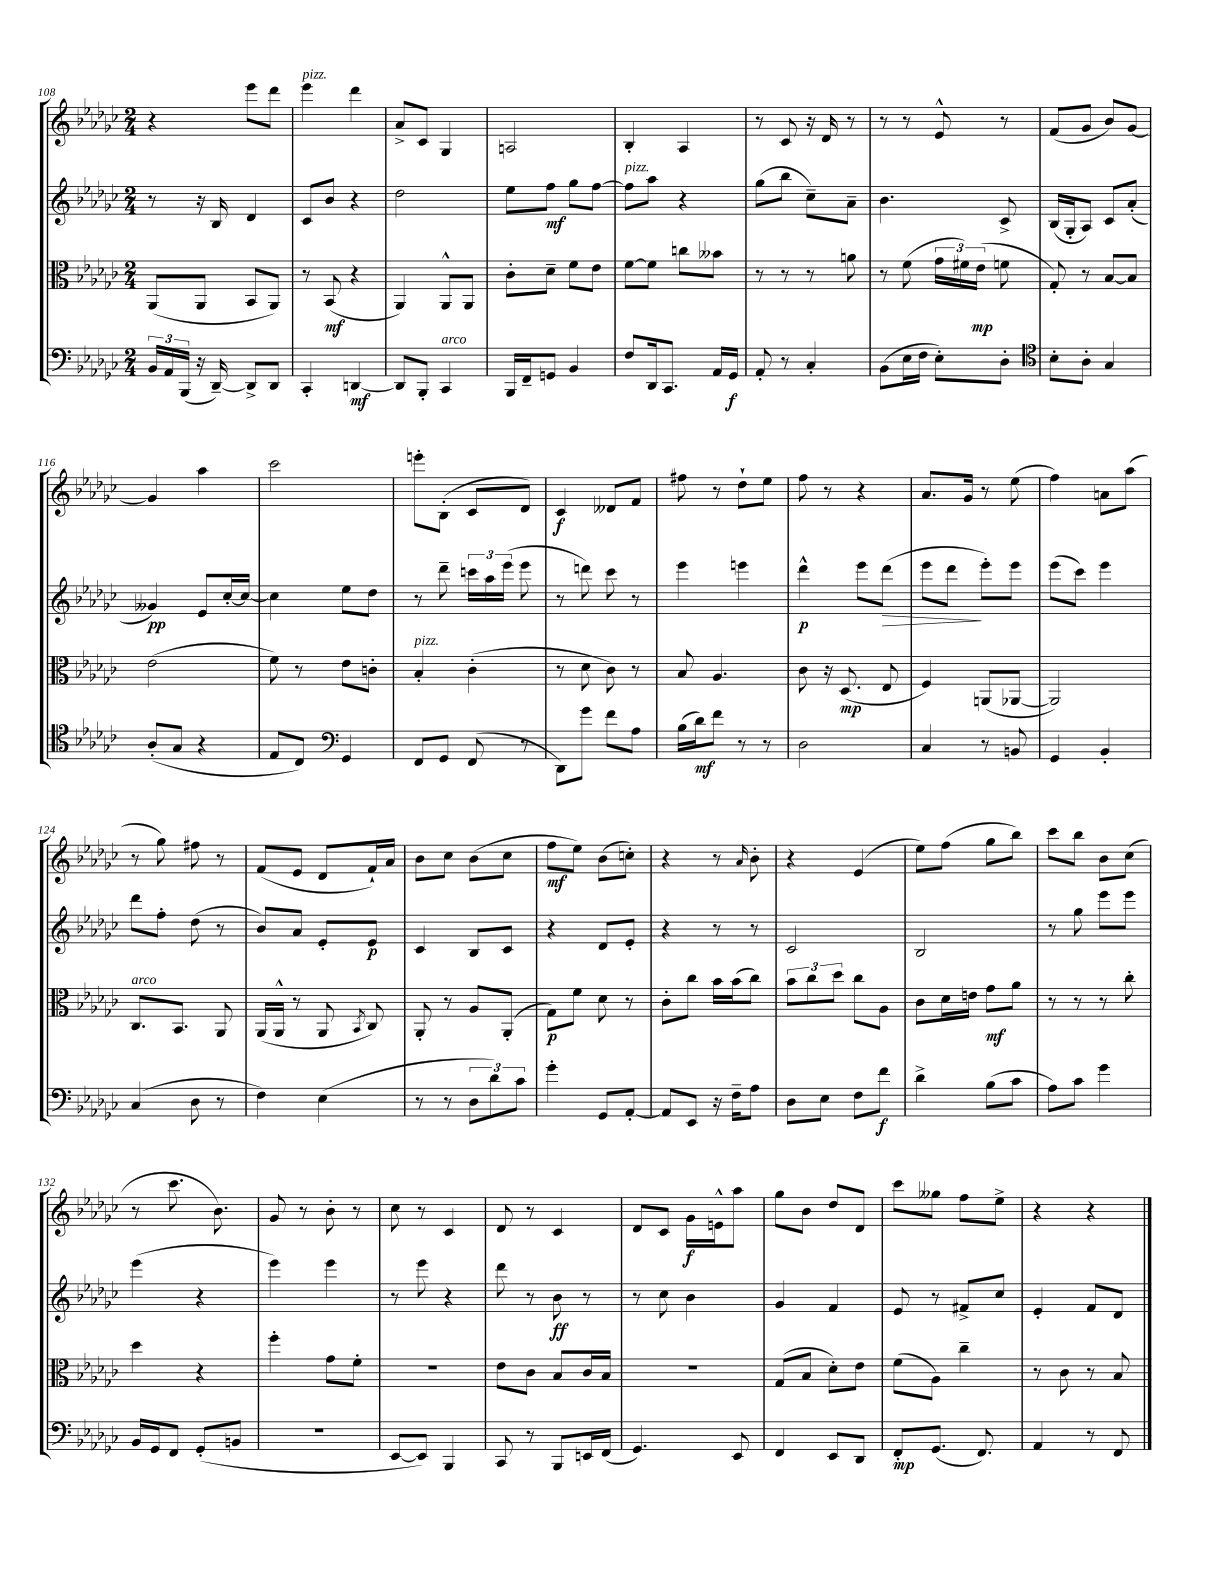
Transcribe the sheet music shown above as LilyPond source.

<<
\new StaffGroup <<
\new Staff = "s0" {
    \clef treble \key ges \major \numericTimeSignature \time 2/4
    \autoBeamOff r4 ees'''8[ des'''8] |
    ees'''4^\markup { \italic "pizz." } des'''4 |
    aes'8[-> ces'8] ges4 |
    a2 |
    bes4-. aes4 |
    r8 ces'8 r16 des'16 r8 |
    r8 r8 ees'8-^ r8 |
    f'8[( ges'8] bes'8[) ges'8]~ |
    ges'4 aes''4 |
    ces'''2 |
    e'''8[-. bes8]-.( ces'8[ des'8]) |
    ces'4\f deses'8[ f'8] |
    fis''8 r8 des''8[-! ees''8] |
    f''8 r8 r4 |
    aes'8.[ ges'16] r8 ees''8( |
    f''4) a'8[ aes''8]( |
    r8 ges''8) fis''8 r8 |
    f'8[( ees'8] des'8[ f'16-!) aes'16] |
    bes'8[ ces''8] bes'8[( ces''8] |
    f''8[\mf ees''8]) bes'8[( c''8]-.) |
    r4 r8 \grace { aes'16 } bes'8-. |
    r4 ees'4( |
    ees''8[) f''8]( ges''8[ bes''8]) |
    ces'''8[ bes''8] bes'8[ ces''8]( |
    r8 ces'''8. bes'8.) |
    ges'8 r8 bes'8-. r8 |
    ces''8 r8 ces'4 |
    des'8 r8 ces'4 |
    des'8[ ces'8] ges'16[\f e'16-^ aes''8] |
    ges''8[ bes'8] des''8[ des'8] |
    ces'''8[ geses''8] f''8[ ees''8]-> |
    r4 r4 \bar "|." |
}
\new Staff = "s1" {
    \clef treble \key ges \major \numericTimeSignature \time 2/4
    \autoBeamOff r8 r16 bes16 des'4 |
    ces'8[ bes'8] r4 |
    des''2 |
    ees''8[ f''8]\mf ges''8[ f''8]~ |
    f''8[^\markup { \italic "pizz." } aes''8] r4 |
    ges''8[( bes''8] ces''8[--) aes'8]-- |
    bes'4. ces'8-> |
    bes16[( ges16-. aes8]) ces'8[ aes'8]-.( |
    geses'4\pp) ees'8[ ces''16~-. ces''16]~ |
    ces''4 ees''8[ des''8] |
    r8 des'''8-- \tuplet 3/2 { c'''16[ aes''16 ees'''16]( } ees'''8 |
    r8 d'''8) ces'''8 r8 |
    ees'''4 e'''4 |
    des'''4-^\p ees'''8[ des'''8]\>( |
    ees'''8[ des'''8]\! ees'''8[-.) ees'''8] |
    ees'''8[( ces'''8]) ees'''4 |
    des'''8[ f''8]-. des''8( r8 |
    bes'8[) aes'8] ees'8[-. ees'8]\p |
    ces'4 bes8[ ces'8] |
    r4 des'8[ ees'8]-. |
    r4 r8 r8 |
    ces'2 |
    bes2 |
    r8 ges''8 ees'''8[ ees'''8] |
    ees'''4( r4 |
    ees'''4) ees'''4 |
    r8 ees'''8 r4 |
    des'''8 r8 bes'8\ff r8 |
    r8 ces''8 bes'4 |
    ges'4 f'4 |
    ees'8 r8 fis'8[-> ces''8] |
    ees'4-. f'8[ des'8] \bar "|." |
}
\new Staff = "s2" {
    \clef alto \key ges \major \numericTimeSignature \time 2/4
    \autoBeamOff aes,8[( aes,8] bes,8[ aes,8]) |
    r8 bes,8\mf( r4 |
    aes,4) aes,8[-^ aes,8] |
    ces'8[-. des'8]-- f'8[ ees'8] |
    f'8[~ f'8] c''8[ beses'8] |
    r8 r8 r8 a'8 |
    r8 f'8( \tuplet 3/2 { ges'16[ fis'16) ees'16]\mp( } f'8 |
    ges8-.) r8 bes8[~ bes8] |
    ees'2( |
    f'8) r8 ees'8[ c'8]-. |
    bes4-.^\markup { \italic "pizz." } ces'4-.( |
    r8 des'8 ces'8) r8 |
    bes8 aes4. |
    ces'8 r16 des8.\mp( ees8 |
    f4) a,8[( aes,8]~ |
    aes,2) |
    ces8.[^\markup { \italic "arco" } bes,8.] aes,8 |
    aes,16[( aes,16]-^ r8 aes,8 \acciaccatura { bes,8 } ces8) |
    aes,8-. r8 aes8[ aes,8]-.( |
    ges8[\p) f'8] des'8 r8 |
    ces'8[-. ces''8] bes'16[ bes'16( ces''8]) |
    \tuplet 3/2 { bes'8[ ces''8 des''8] } ces''8[ aes8] |
    ces'8[ des'16 e'16] ges'8[\mf aes'8] |
    r8 r8 r8 ces''8-. |
    des''4 r4 |
    f''4-. ges'8[ f'8]-. |
    r2 |
    ees'8[ ces'8] bes8[ ces'16 bes16] |
    r2 |
    ges8[( bes8] des'8[-.) ees'8] |
    f'8[( aes8]) ces''4-- |
    r8 ces'8 r8 bes8 \bar "|." |
}
\new Staff = "s3" {
    \clef bass \key ges \major \numericTimeSignature \time 2/4
    \autoBeamOff \tuplet 3/2 { bes,16[ aes,16 bes,,16]( } r16 des,16~--) des,8[-> des,8] |
    ces,4-. d,4~\mf |
    d,8[ bes,,8]-. ces,4^\markup { \italic "arco" } |
    bes,,16[ f,16-- g,8] bes,4 |
    f8[ des,16 ces,8.] aes,16[ ges,16]\f |
    aes,8-. r8 ces4-. |
    bes,8[( ees16 f16] ees8[-.) des8]-. |
    \clef tenor bes8[-. aes8]-. ges4 |
    aes8[-.( ges8] r4 |
    ees8[ ces8]) \clef bass ges,4 |
    f,8[ ges,8] f,8( r8 |
    des,8[) ges'8] f'8[ aes8] |
    bes16[( des'16\mf) f'8] r8 r8 |
    des2 |
    ces4 r8 b,8 |
    ges,4 bes,4-. |
    ces4( des8 r8 |
    f4) ees4( |
    r8 r8 \tuplet 3/2 { des8[ des'8) ces'8] } |
    ges'4-. ges,8[ aes,8]~-. |
    aes,8[ ees,8] r16 f16[-- aes8] |
    des8[ ees8] f8[ f'8]\f |
    des'4-> bes8[( ces'8] |
    aes8[) ces'8] ges'4 |
    bes,16[ ges,16 f,8] ges,8[-.( b,8] |
    R2 |
    ees,8[~ ees,8]) bes,,4 |
    ces,8 r8 bes,,8[ e,16 f,16]( |
    ges,4.) ees,8 |
    f,4 ees,8[ des,8] |
    f,8[-.\mp ges,8.]( f,8.) |
    aes,4 r8 f,8 \bar "|." |
}
>>
>>
\layout { \context { \Score currentBarNumber = #108 } }
